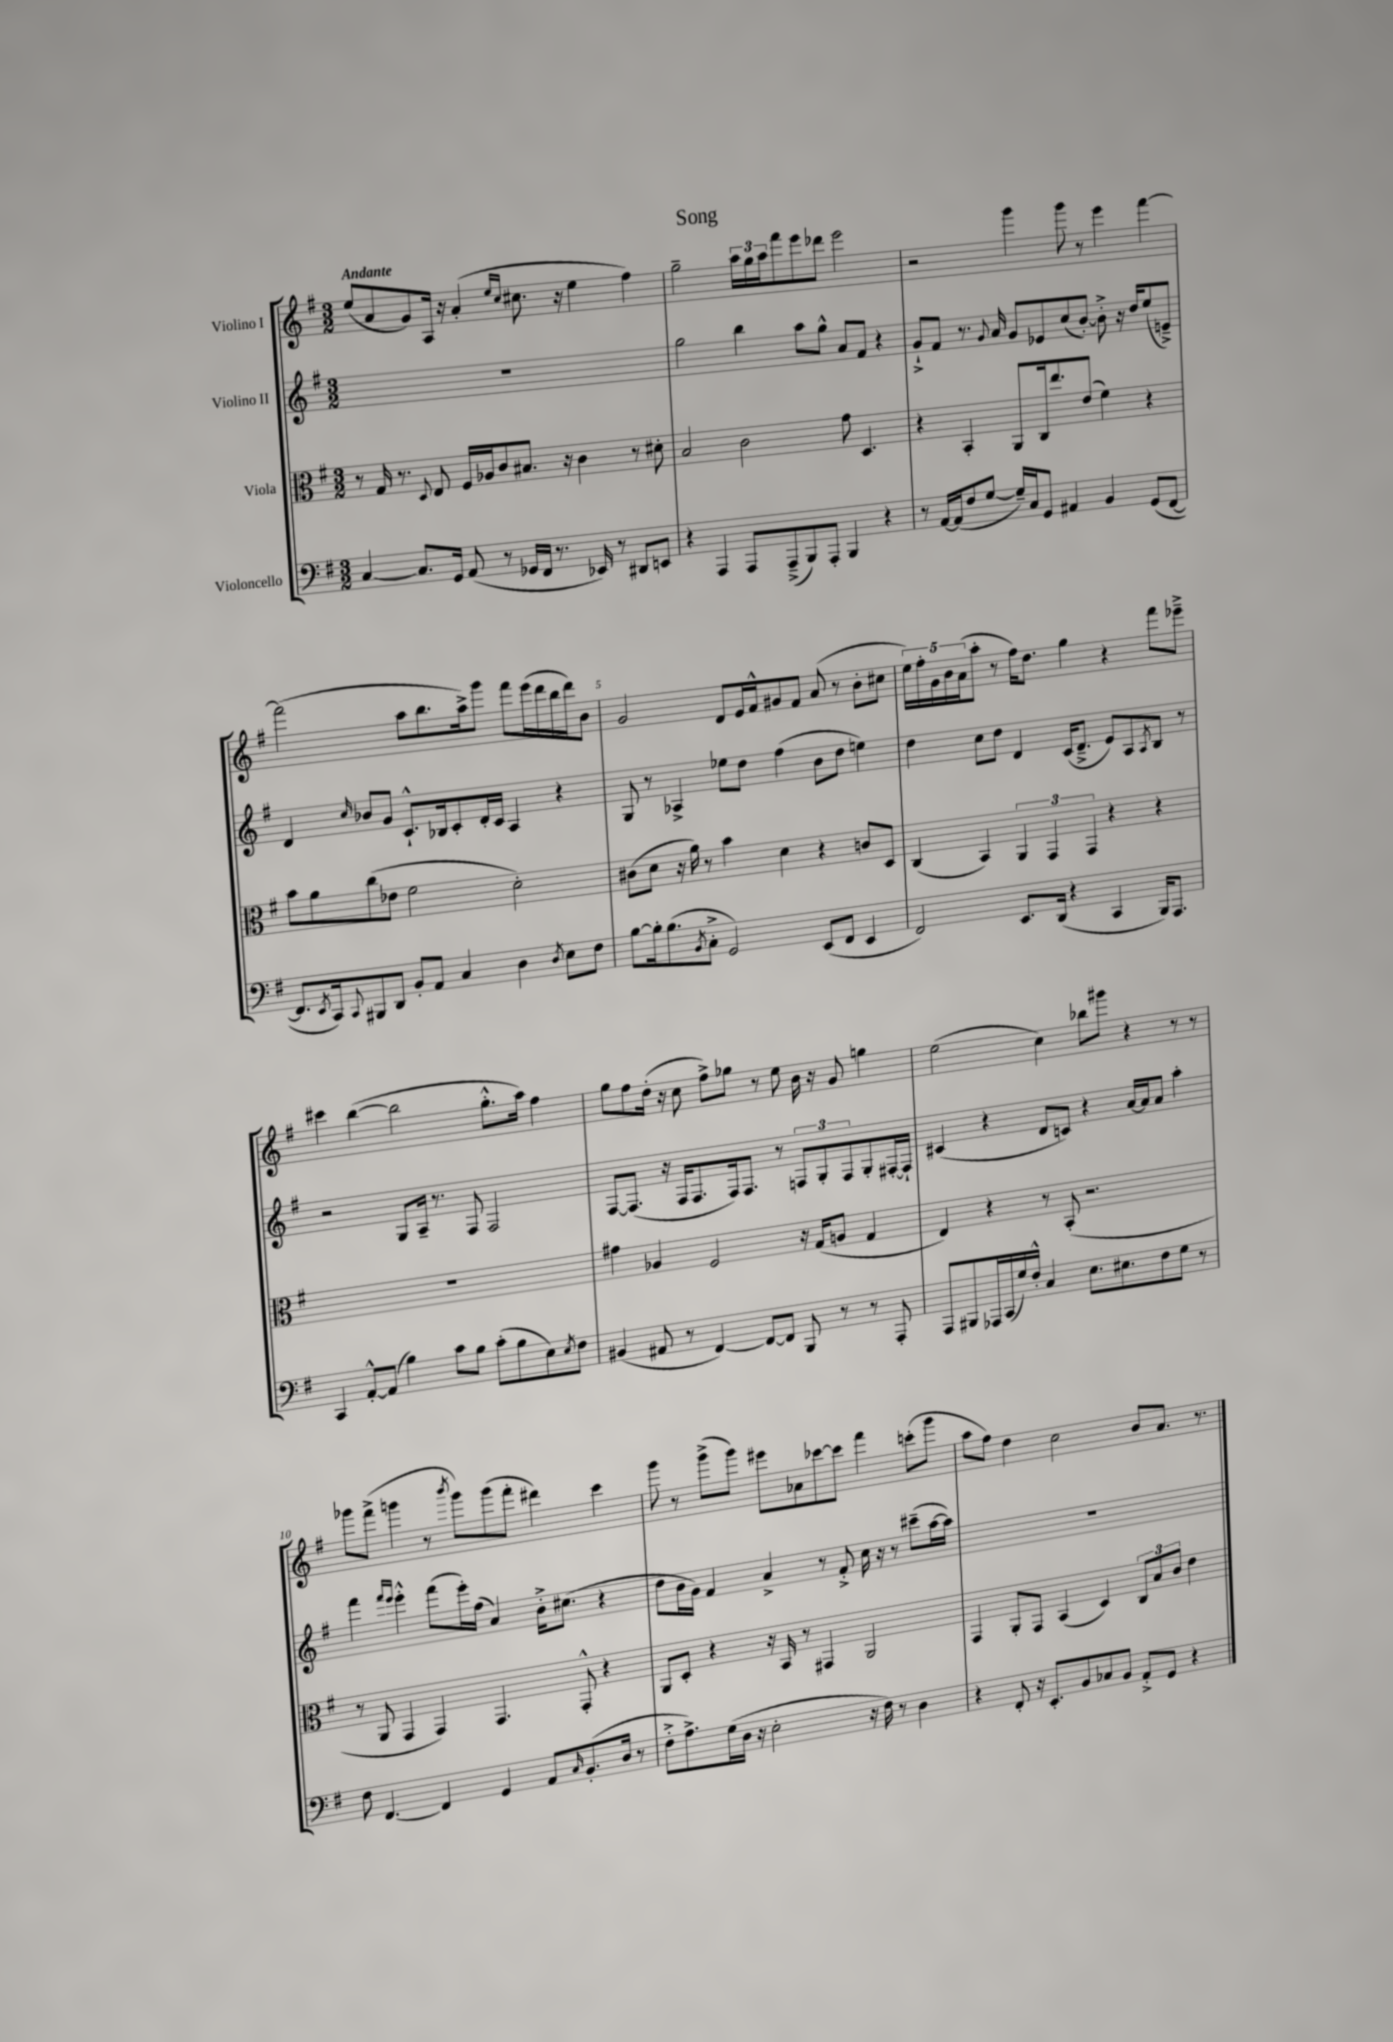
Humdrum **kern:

**kern	**kern	**kern	**kern
*part4	*part3	*part2	*part1
*staff4	*staff3	*staff2	*staff1
*I"Violoncello	*I"Viola	*I"Violino II	*I"Violino I
*clefF4	*clefC3	*clefG2	*clefG2
*k[f#]	*k[f#]	*k[f#]	*k[f#]
*M3/2	*M3/2	*M3/2	*M3/2
=1	=1	=1	=1
!	!	!	!LO:TX:a:B:t=Andante
[4C/	8r	1.r	(8ee/L
.	16G/	.	8a/
.	8.r	.	.
8.C/L]	.	.	8g/)
.	8qqD/	.	.
.	8E/	.	16A/Jk
16GG/Jk	.	.	16r
(8AA/	16F#/LL	.	(4a'/
.	16A-X/J	.	.
8r	8c/	.	.
.	.	.	16qqee/LL
.	.	.	16qqcc/JJ
16GG-X/LL	8.B#X/J	.	8.cc#X\
16FF#/JJ	.	.	.
8.r	.	.	.
.	16r	.	16r
.	4c\	.	4ee\
16EE-X/)	.	.	.
8r	.	.	.
8DD#X/L	8r	.	4ff#\)
8EEn/J	8d#X'\	.	.
=2	=2	=2	=2
4r	2B/	2gg\	2gg~\
4AAA/	.	.	.
8AAA/L	2c\	4bb\	24aa\LL
.	.	.	24gg\
.	.	.	24aa\J
(8AAA~^/	.	.	8fff#\
8BBB/)	.	8aa\L	8eee\
8AAA'/J	.	8gg^^\J	8ddd-X\J
4BBB/	8g\	8a/L	2eee\
.	4.D/	8f#/J	.
4r	.	4r	.
=3	=3	=3	=3
8r	4r	8g`^/L	2r
[16AA/LL	.	8f#/J	.
(16AA/J]	.	.	.
8F#/	4BB'/	8.r	.
[8G/J	.	.	.
.	.	8qqg/	.
.	.	16a/	.
16G~/LL])	8AA/L	8g/L	4ggg\
16C/J	.	.	.
8GG/J	16C/k	8e-X/	.
.	8.ee/	.	.
4AA#X/	.	(8cc/	8ggg\
.	(8e/J	[8b'/J)	8r
4BB/	4f#\)	8b'^\]	4eee\
.	.	16r	.
.	.	16dd/KL	.
(8GG/L	4r	(8ee/	[4fff#\
[8FF#/J	.	8en~^/J)	.
!!LO:LB:g=z
=4	=4	=4	=4
8.FF#/L]	8b\L	4d/	(2fff#\]
.	8a\	.	.
8qEE/	.	.	.
16CC/k)	.	.	.
8qqCC/	.	16qqcc/	.
8BBB#X/	(8cc\	8b-X/L	.
8DD/J	8e-X\J	8g/J	.
8BB'/L	2f#\	8.c`^^/L	8aa\L
8AA/J	.	.	8.bb\
.	.	16B-X/k	.
4C/	.	8c'/	.
.	.	.	16aa^\k)
.	.	16d'/L	8ggg\J
.	.	16c/JJ	.
4D\	2d'\)	4A/	8fff#\L
.	.	.	(16eee\L
.	.	.	16ddd\
8qD/	.	.	.
8E\L	.	4r	16bb\
.	.	.	16ddd\J)
8F#\J	.	.	8b\J
=5	=5	=5	=5
[8B\L	(8c#X\L	8G/	2g/
16B'\k]	8d\J	8r	.
(8.B\	.	.	.
.	16r	4A-X^/	.
.	16a\)	.	.
8qBB/	.	.	.
8C'^\J	8r	.	.
2GG/)	4b\	8ee-X\L	8d/L
.	.	8dd\J	16e/L
.	.	.	16f#^^/J
.	4d\	(4ff#\	8g#X/
.	.	.	8f#/J
(8EE/L	4r	8b\L	(8a/
8FF#/J	.	8dd\J	8r
4EE/	8cn/L	4een\)	8b'\L
.	8D/J	.	8cc#X\J
=6	=6	=6	=6
2FF#/)	(4C/	4dd\	20ee\LL)
.	.	.	20ff#'\
.	.	.	20g\
.	.	.	20b\
.	.	.	(20a\J
.	4BB/)	8cc\L	8aa'\J
.	.	8dd\J	8r
8.EE/L	6AA/	4d/	16ff#\KL)
.	.	.	8.dd\J
.	6GG/	.	.
(16DD/Jk	.	.	.
4r	.	(16c/KL	4gg\
.	.	8.d~^/J	.
.	6GG/	.	.
4CC/	4r	8e/L)	4r
.	.	8A/	.
.	.	8qA/	.
16BBB/KL)	4r	8B/J	8fff#\L
8.AAA/J	.	.	.
.	.	8r	8eee-X~^\J
!!LO:LB:g=z
=7	=7	=7	=7
4CC/	1.r	2r	4ccc#X\
[8AA'^^/L	.	.	([4bb\
(8AA/J]	.	.	.
4B\)	.	8G/L	2bb\]
.	.	16A~/Jk	.
.	.	8.r	.
8c\L	.	.	.
8B\J	.	8F#/	.
(8c'\L	.	2F#/	8.gg'^^\L
8B\	.	.	.
.	.	.	16aa\Jk)
8E\)	.	.	4ff#\
8qE/	.	.	.
8F#\J	.	.	.
=8	=8	=8	=8
(4BB#X/	4g#X\	[8F#/L	8gg\L
.	.	(8.F#/J]	8ff#\
8AA#X/	4A-X/	.	(16dd'\Jk
.	.	16r	16r
8r	.	16F#/KL	8cc\
.	.	8.F#/	.
[4FF#/)	2F#/	.	8ff#^\L)
.	.	16F#/k)	8gg-X\J
.	.	8.F#/J	.
8FF#/L_	.	.	8r
8FF#/J]	.	8r	8ee\
8BBB/	16r	12Fn/L	16b\
.	(16G/KL	.	16r
.	.	12G'/	.
8r	8An/J	.	8g/
.	.	12F/	.
8r	4G/	8G'/	4ggn\
8AAA'/	.	[16F#X'/L	.
.	.	16F#`/JJ]	.
=9	=9	=9	=9
8AAA/L	4E/)	(4c#X/	(2ee\
8BBB#X/	.	.	.
16AAA-X/L	4r	4r	.
(16CC/	.	.	.
16G/)	.	.	.
16F#'^^/JJ	.	.	.
4C/	8r	8d/L	4cc\)
.	(8BB'/	8cn/J)	.
8.E\L	2.r	4r	8bb-X\L
.	.	.	8ggg#X\J
8.E#X\	.	.	.
.	.	[16a/LL	4r
.	.	16a/J]	.
8F#\	.	8a/J	.
8G\J	.	4aa'\	8r
8r	.	.	8r
!!LO:LB:g=z
=10	=10	=10	=10
8F#\	8r	4fff#\	8ggg-X\L
[4.FF#/	8AA/	.	(8fff#^\J
.	.	16qqfff#/LL	.
.	.	16qqeee/JJ	.
.	4GG/	4eee'^^\	4gggn\
4FF#/]	4GG/)	(8fff#\L	8r
.	.	.	8qbbb/
.	.	16eee'\L)	8ggg\L)
.	.	(16ff#\JJ	.
4GG/	4.GG/	4a/)	(8ggg\
.	.	.	8fff#'\J
8AA/L	.	16b'^\KL	4ddd#X\)
.	.	(8.cc#X\J	.
16qqC/	.	.	.
(8.BB'/	8GG'^^/	.	.
.	4r	4r	4ccc\
16D/Jk	.	.	.
8r	.	.	.
=11	=11	=11	=11
8F#'^\L	8AA/L	8dd\L	8ggg\
8.A^\)	8D'/J	16b\L	8r
.	.	16g\JJ)	.
.	4r	4f#/	(8ggg^\L
(16G\L	.	.	.
16D\JJ	.	.	8ggg\J)
16r	.	.	.
2E'\	16r	4a^/	8eee#X\L
.	16BB/	.	.
.	8r	.	8a-X\
.	4GG#X/	8r	[8ccc-X\
.	.	8f#'^/	8ccc-\J]
16r	2AA/	16cc\	4fff#\
16F#\)	.	16r	.
8r	.	8r	.
4D\	.	(8ccc#X~\L	(8cccn'\L
.	.	[16aa\L	8ggg\J
.	.	16aa\JJ])	.
=12	=12	=12	=12
4r	4GG/	1.r	8aa\L
.	.	.	8ff#\J)
8FF#'/	8AA'/L	.	4dd\
16r	8GG/J	.	.
8.EE'/L	.	.	.
.	(4BB/	.	2cc\
8BB/	.	.	.
8C-X/	4D/)	.	.
8BB/J	.	.	.
8AA'^/L	12C/L	.	8b/L
.	12B/	.	.
8GG/J	.	.	8.a/J
.	12c/J	.	.
4r	4e\	.	.
.	.	.	8.r
==	==	==	==
*-	*-	*-	*-
